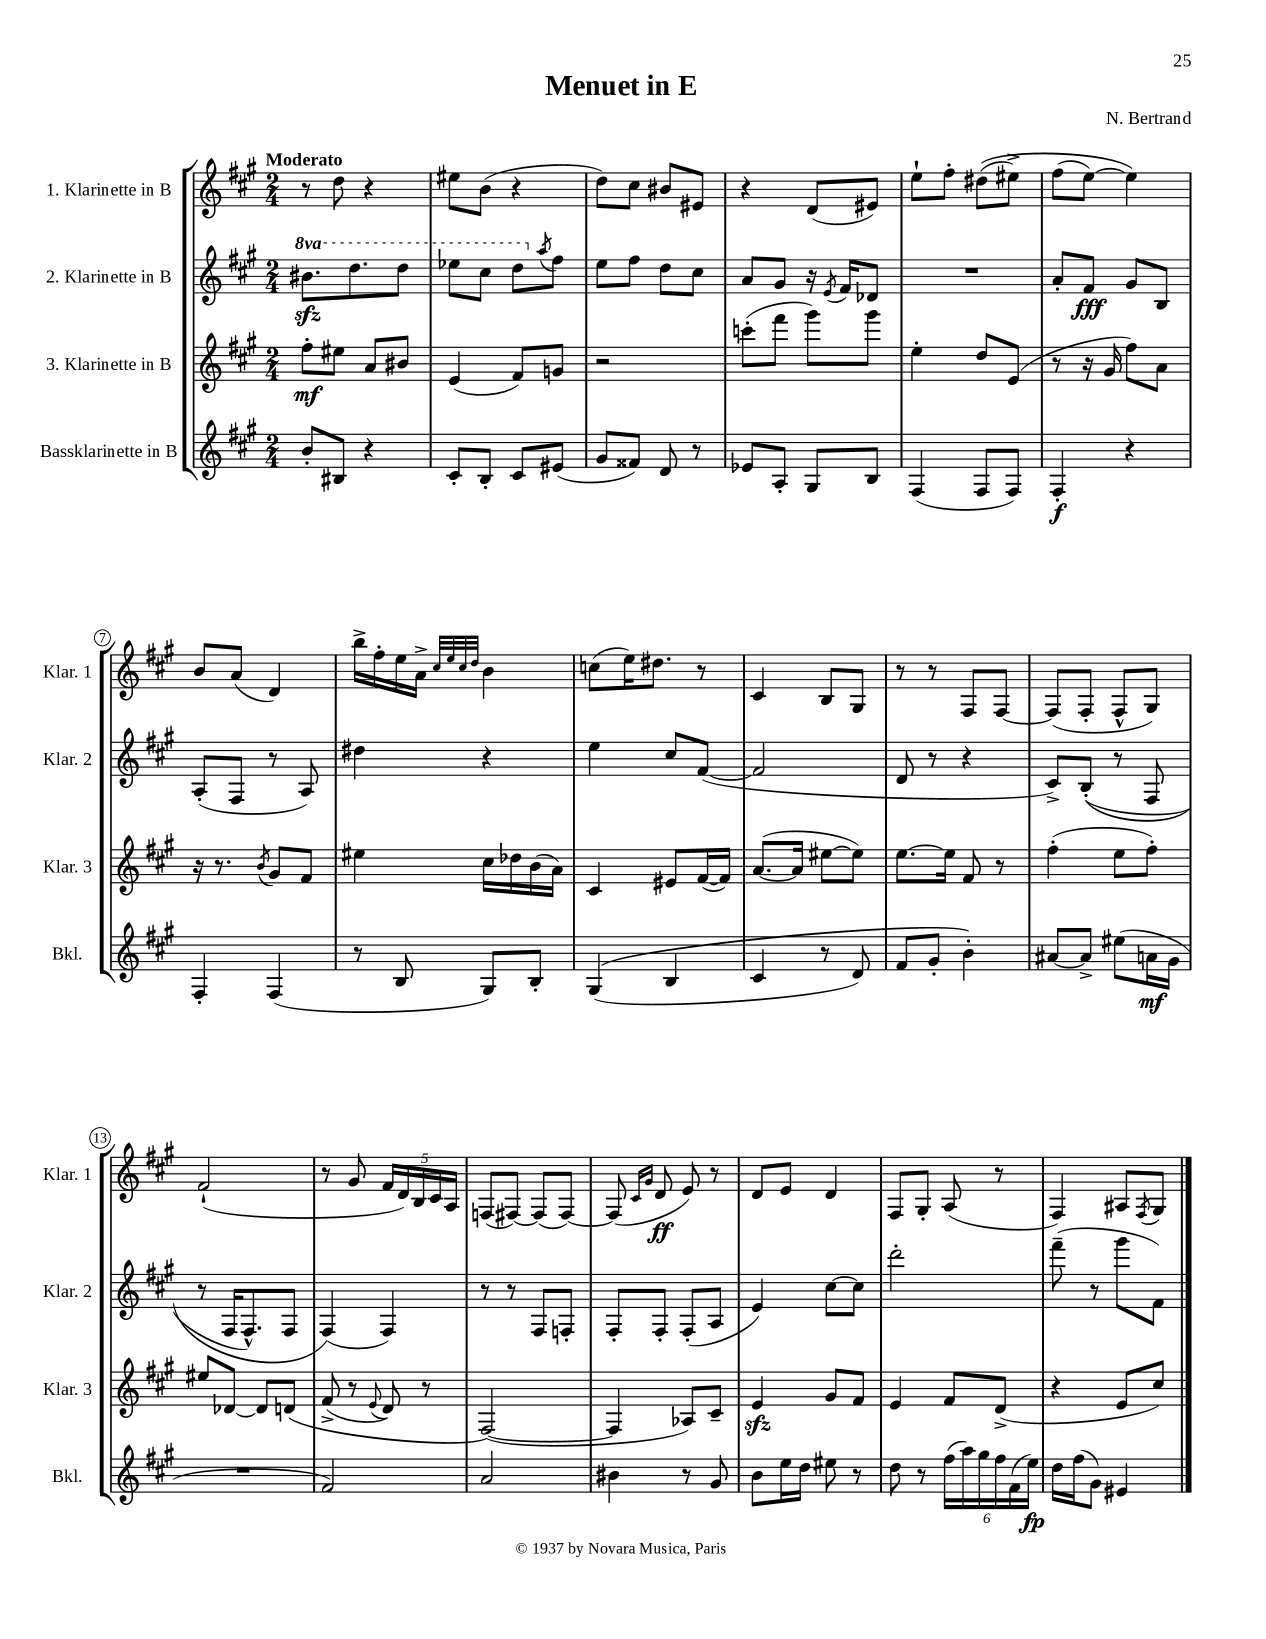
\header { title = "Menuet in E" composer = "N. Bertrand" }
<<
\new StaffGroup <<
\new Staff = "s0" \with { instrumentName = "1. Klarinette in B" shortInstrumentName = "Klar. 1" } {
    \clef treble \key a \major \numericTimeSignature \time 2/4 \tempo "Moderato"
    r8 d''8 r4 |
    eis''8 b'8( r4 |
    d''8) cis''8 bis'8 eis'8 |
    r4 d'8( eis'8) |
    e''8-! fis''8-. dis''8(\( eis''8->) |
    fis''8( e''8~) e''4\) |
    b'8 a'8( d'4) |
    b''16-> fis''16-. e''16 a'16-> \grace { cis''32 e''32 cis''32 d''32 } b'4 |
    c''8( e''16) dis''8. r8 |
    cis'4 b8 gis8 |
    r8 r8 fis8 fis8~ |
    fis8( fis8-. fis8-^ gis8) |
    fis'2-!( |
    r8 gis'8 \tuplet 5/4 { fis'16 d'16) b16 cis'16 a16 } |
    f8( fis8~) fis8( fis8~) |
    fis8( \grace { cis'16 gis'16 } d'8\ff e'8) r8 |
    d'8 e'8 d'4 |
    fis8 gis8-. a8( r8 |
    fis4) ais8 \acciaccatura { fis8 } gis8 \bar "|." |
}
\new Staff = "s1" \with { instrumentName = "2. Klarinette in B" shortInstrumentName = "Klar. 2" } {
    \clef treble \key a \major \numericTimeSignature \time 2/4 \set Staff.ottavationMarkups = #ottavation-simple-ordinals
    \ottava #1 bis''8.\sfz d'''8. d'''8 |
    ees'''8 cis'''8 d'''8 \ottava #0 \acciaccatura { a''8 } fis''8 |
    e''8 fis''8 d''8 cis''8 |
    a'8 gis'8 r16 \acciaccatura { e'8 } fis'16 des'8 |
    R2 |
    a'8-. fis'8\fff gis'8 b8 |
    a8-.( fis8 r8 a8) |
    dis''4 r4 |
    e''4 cis''8 fis'8~( |
    fis'2 |
    d'8 r8 r4 |
    cis'8->) b8-.(\( r8 fis8 |
    r8 fis16 fis8.-^) fis8 |
    fis4(\) fis4) |
    r8 r8 fis8 f8-. |
    fis8-. fis8-. fis8-.( a8 |
    e'4) cis''8~ cis''8 |
    d'''2-. |
    fis'''8--( r8 gis'''8 fis'8) \bar "|." |
}
\new Staff = "s2" \with { instrumentName = "3. Klarinette in B" shortInstrumentName = "Klar. 3" } {
    \clef treble \key a \major \numericTimeSignature \time 2/4
    fis''8-.\mf eis''8 a'8 bis'8 |
    e'4( fis'8) g'8 |
    r2 |
    c'''8-.( fis'''8 gis'''8) gis'''8 |
    e''4-. d''8 e'8( |
    r8 r16 gis'16 fis''8) a'8 |
    r16 r8. \acciaccatura { b'8 } gis'8 fis'8 |
    eis''4 cis''16 des''16 b'16( a'16) |
    cis'4 eis'8 fis'16~( fis'16) |
    a'8.~( a'16 eis''8~ eis''8) |
    e''8.~ e''16 fis'8 r8 |
    fis''4-.( e''8 fis''8-.) |
    eis''8 des'8~ des'8 d'8\( |
    fis'8->( r8 \appoggiatura { e'8 } d'8) r8 |
    fis2~(\) |
    fis4 aes8) cis'8-- |
    e'4\sfz gis'8 fis'8 |
    e'4 fis'8 d'8->( |
    r4 e'8 cis''8) \bar "|." |
}
\new Staff = "s3" \with { instrumentName = "Bassklarinette in B" shortInstrumentName = "Bkl." } {
    \clef treble \key a \major \numericTimeSignature \time 2/4
    b'8-. bis8 r4 |
    cis'8-. b8-. cis'8 eis'8( |
    gis'8 fisis'8) d'8 r8 |
    ees'8 a8-. gis8 b8 |
    fis4( fis8 fis8) |
    fis4-.\f r4 |
    fis4-. fis4( |
    r8 b8 gis8) b8-. |
    gis4(\( b4 |
    cis'4 r8 d'8) |
    fis'8 gis'8-. b'4-.\) |
    ais'8~ ais'8-> eis''8( a'16\mf gis'16 |
    R2 |
    fis'2) |
    a'2 |
    bis'4 r8 gis'8 |
    b'8 e''16 d''16 eis''8 r8 |
    d''8 r8 \tuplet 6/4 { fis''16( a''16) gis''16 fis''16 fis'16( e''16\fp) } |
    d''16 fis''16( gis'8) eis'4 \bar "|." |
}
>>
>>
\layout { \context { \Score \override BarNumber.stencil = #(make-stencil-circler 0.1 0.3 ly:text-interface::print) } }
